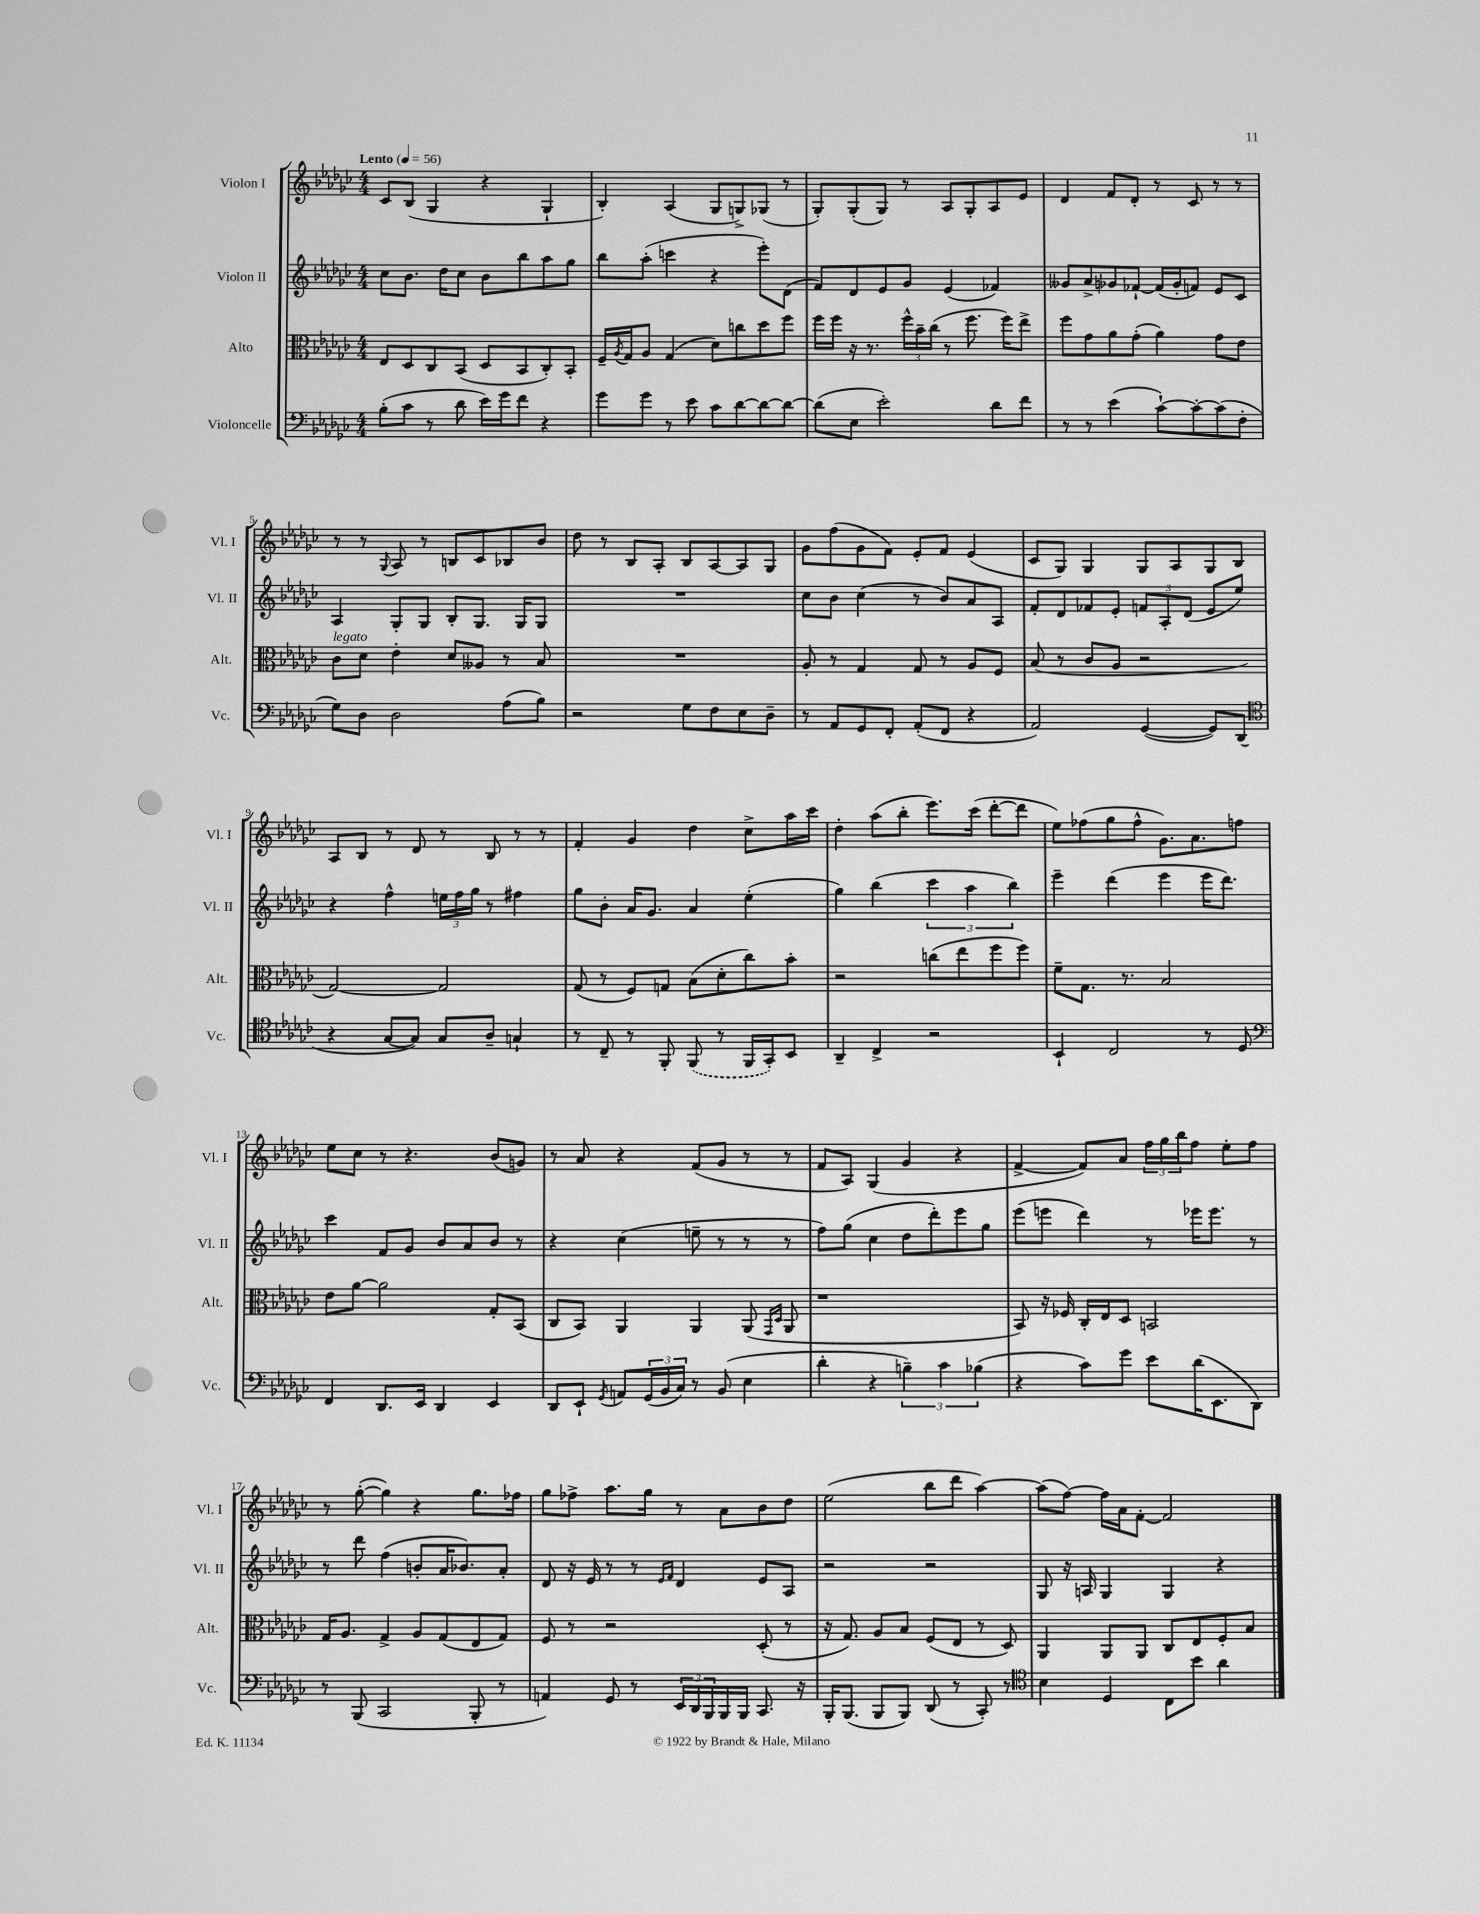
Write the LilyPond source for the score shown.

<<
\new StaffGroup <<
\new Staff = "s0" \with { instrumentName = "Violon I" shortInstrumentName = "Vl. I" } {
    \clef treble \key ges \major \numericTimeSignature \time 4/4 \tempo "Lento" 4 = 56
    ces'8 bes8( ges4 r4 ges4-! |
    bes4-.) aes4( ges8 g8->) ges8( r8 |
    ges8-.) ges8-.( ges8) r8 aes8 ges8-. aes8 ees'8 |
    des'4 f'8 des'8-. r8 ces'8 r8 r8 |
    r8 r8 \appoggiatura { ges8 } aes8 r8 b8 ces'8 bes8 bes'8 |
    des''8 r8 bes8 aes8-. bes8 aes8~ aes8 ges8 |
    ges'8 f''8( ges'8 f'8) ees'8-. f'8 ees'4( |
    ces'8 ges8) ges4 ges8 aes8 ges8 bes8 |
    aes8 bes8 r8 des'8 r8 bes8 r8 r8 |
    f'4-. ges'4 des''4 ces''8-> aes''16 ces'''16 |
    des''4-. aes''8( bes''8-. ees'''8.) ces'''16( des'''8~-. des'''8 |
    ees''8) fes''8( ges''8 fes''8-^ ges'8.) aes'8. f''8 |
    ees''8 ces''8 r8 r4. bes'8( g'8) |
    r8 aes'8 r4 f'8( ges'8 r8 r8 |
    f'8 aes8) ges4( ges'4 r4 |
    f'4~-> f'8) aes'8 \tuplet 3/2 { f''16 ges''16 bes''16 } f''8 ees''8-. f''8 |
    r8 ges''8~-.( ges''4) r4 ges''8. fes''16 |
    ges''8 fes''8-> aes''8. ges''16 r8 aes'8 bes'8 des''8 |
    ees''2( bes''8 des'''8 aes''4~) |
    aes''8( f''8~) f''16 aes'16 f'8~-. f'2 \bar "|." |
}
\new Staff = "s1" \with { instrumentName = "Violon II" shortInstrumentName = "Vl. II" } {
    \clef treble \key ges \major \numericTimeSignature \time 4/4
    ces''8 bes'8. des''16 ces''8 bes'8 bes''8 aes''8 ges''8 |
    bes''8 aes''8-.( c'''4 r4 ees'''8-.) des'8( |
    f'8) des'8 ees'8 ges'8 ees'4( fes'4) |
    geses'8 aes'8-> ges'8 fes'8~-! fes'16( ges'16-. f'8) ees'8 ces'8 |
    aes4 ges8-. ges8 bes8-. ges8. ges16 ges8 |
    R1 |
    ces''8 bes'8 ces''4( r8 bes'8) aes'8 aes8 |
    f'8-. des'8 fes'8 ees'8-. \tuplet 3/2 { f'8 aes8-. des'8( } ees'8 ees''8) |
    r4 f''4-^ \tuplet 3/2 { e''16 f''16 ges''16 } r8 fis''4 |
    ges''8 bes'8-. aes'16 ges'8. aes'4 ees''4-.( |
    ges''4) bes''4( \tuplet 3/2 { ces'''4 aes''4 bes''4) } |
    ees'''4-- des'''4( ees'''4 ees'''16 des'''8.) |
    ces'''4 f'8 ges'8 bes'8 aes'8 bes'8 r8 |
    r4 ces''4( e''8-- r8 r8 r8 |
    f''8) ges''8( ces''4 des''8 des'''8-.) ees'''8 ges''8 |
    ees'''8( e'''8 des'''4) r8 ees'''16 ees'''8. r8 |
    r8 des'''8 f''4( b'8-. aes'16 bes'8.) aes'8-. |
    des'8 r16 ees'16 r8 r8 \grace { ees'16 f'16 } des'4 ees'8 aes8 |
    r2 r2 |
    ges8 r16 a16 ges4 ges4 r4 \bar "|." |
}
\new Staff = "s2" \with { instrumentName = "Alto" shortInstrumentName = "Alt." } {
    \clef alto \key ges \major \numericTimeSignature \time 4/4
    ees8 des8 ces8 bes,8( des8 bes,8 ces8-.) bes,8-. |
    f16-- \acciaccatura { aes8 } ges16 aes8 ges4( des'8) c''8 des''8 f''8 |
    f''16 f''16 r16 r8. \tuplet 3/2 { f''16-^ bes'16-- ces''16( } r8 f''8. f''16) ees''8-> |
    f''8 ges'8 aes'8 ges'8-.( aes'4) ges'8 ees'8 |
    ces'8^\markup { \italic "legato" } des'8 ees'4-. des'8 aeses8 r8 bes8 |
    R1 |
    aes8-. r8 ges4 ges8 r8 aes8 f8 |
    bes8( r8 ces'8 aes8 r2 |
    ges2~) ges2 |
    ges8( r8 f8) g8 bes8( des'8-. ces''8) bes'8-. |
    r2 c''8( ees''8 f''8 f''8) |
    f'8-- ges8. r8. bes2 |
    ees'8 aes'8~ aes'2 ges8-. bes,8( |
    ces8 bes,8) aes,4 aes,4 aes,8( \grace { ges,16 des16 } aes,8 |
    r1 |
    bes,8) r16 fes16 ces16-. ees16 des8 b,2 |
    ges16 aes8. ges4-> aes8 ges8( ees8 ges8) |
    f8 r8 r2 des8-.( r8 |
    r16 ges8.) aes8 bes8 f8( ees8 r8 des8) |
    aes,4 aes,8 aes,8 ces8 ees8 f8-. bes8 \bar "|." |
}
\new Staff = "s3" \with { instrumentName = "Violoncelle" shortInstrumentName = "Vc." } {
    \clef bass \key ges \major \numericTimeSignature \time 4/4
    bes8-.( ces'8 r8 des'8 ees'16) ges'16 f'8 r4 |
    ges'8 ges'8 r8 ees'8 ces'8 des'8~ des'8~ des'8~ |
    des'8( ees8 ees'2-.) des'8 f'8 |
    r8 r8 ees'4( ces'8~-!) ces'8~-. ces'8( f8-. |
    ges8) des8 des2 aes8( bes8) |
    r2 ges8 f8 ees8 des8-- |
    r8 aes,8 ges,8 f,8-. aes,8-.( f,8 r4 |
    aes,2) ges,4~( ges,8) des,8( |
    \clef tenor r4 ges8~ ges8) ges8 aes8-- g4-! |
    r8 ces8-- r8 f,8-. \once \slurDashed f,8( r8 f,16 ges,16-.) bes,8 |
    aes,4-- ces4-> r2 |
    bes,4-! ces2 r8 des8 |
    \clef bass f,4 des,8. ees,16 des,4 ees,4 |
    des,8 ees,8-! \acciaccatura { ges,8 } a,8 \tuplet 3/2 { ges,16( bes,16 ces16) } r8 bes,8( ees4 |
    des'4-. r4 \tuplet 3/2 { b4--) ces'4 bes4( } |
    r4 ces'8) ges'8 ees'8 des'16( ees,8. des,8) |
    r8 bes,,8( ces,2 bes,,8-. r8 |
    a,4) ges,8 r8 \tuplet 3/2 { ees,16 des,16 bes,,16 } bes,,16 bes,,16 ces,8. r16 |
    bes,,16-. bes,,8.( bes,,8 bes,,8) des,8( r8 ces,8-.) r8 |
    \clef tenor bes4 des4 ces8 bes'8 aes'4 \bar "|." |
}
>>
>>
